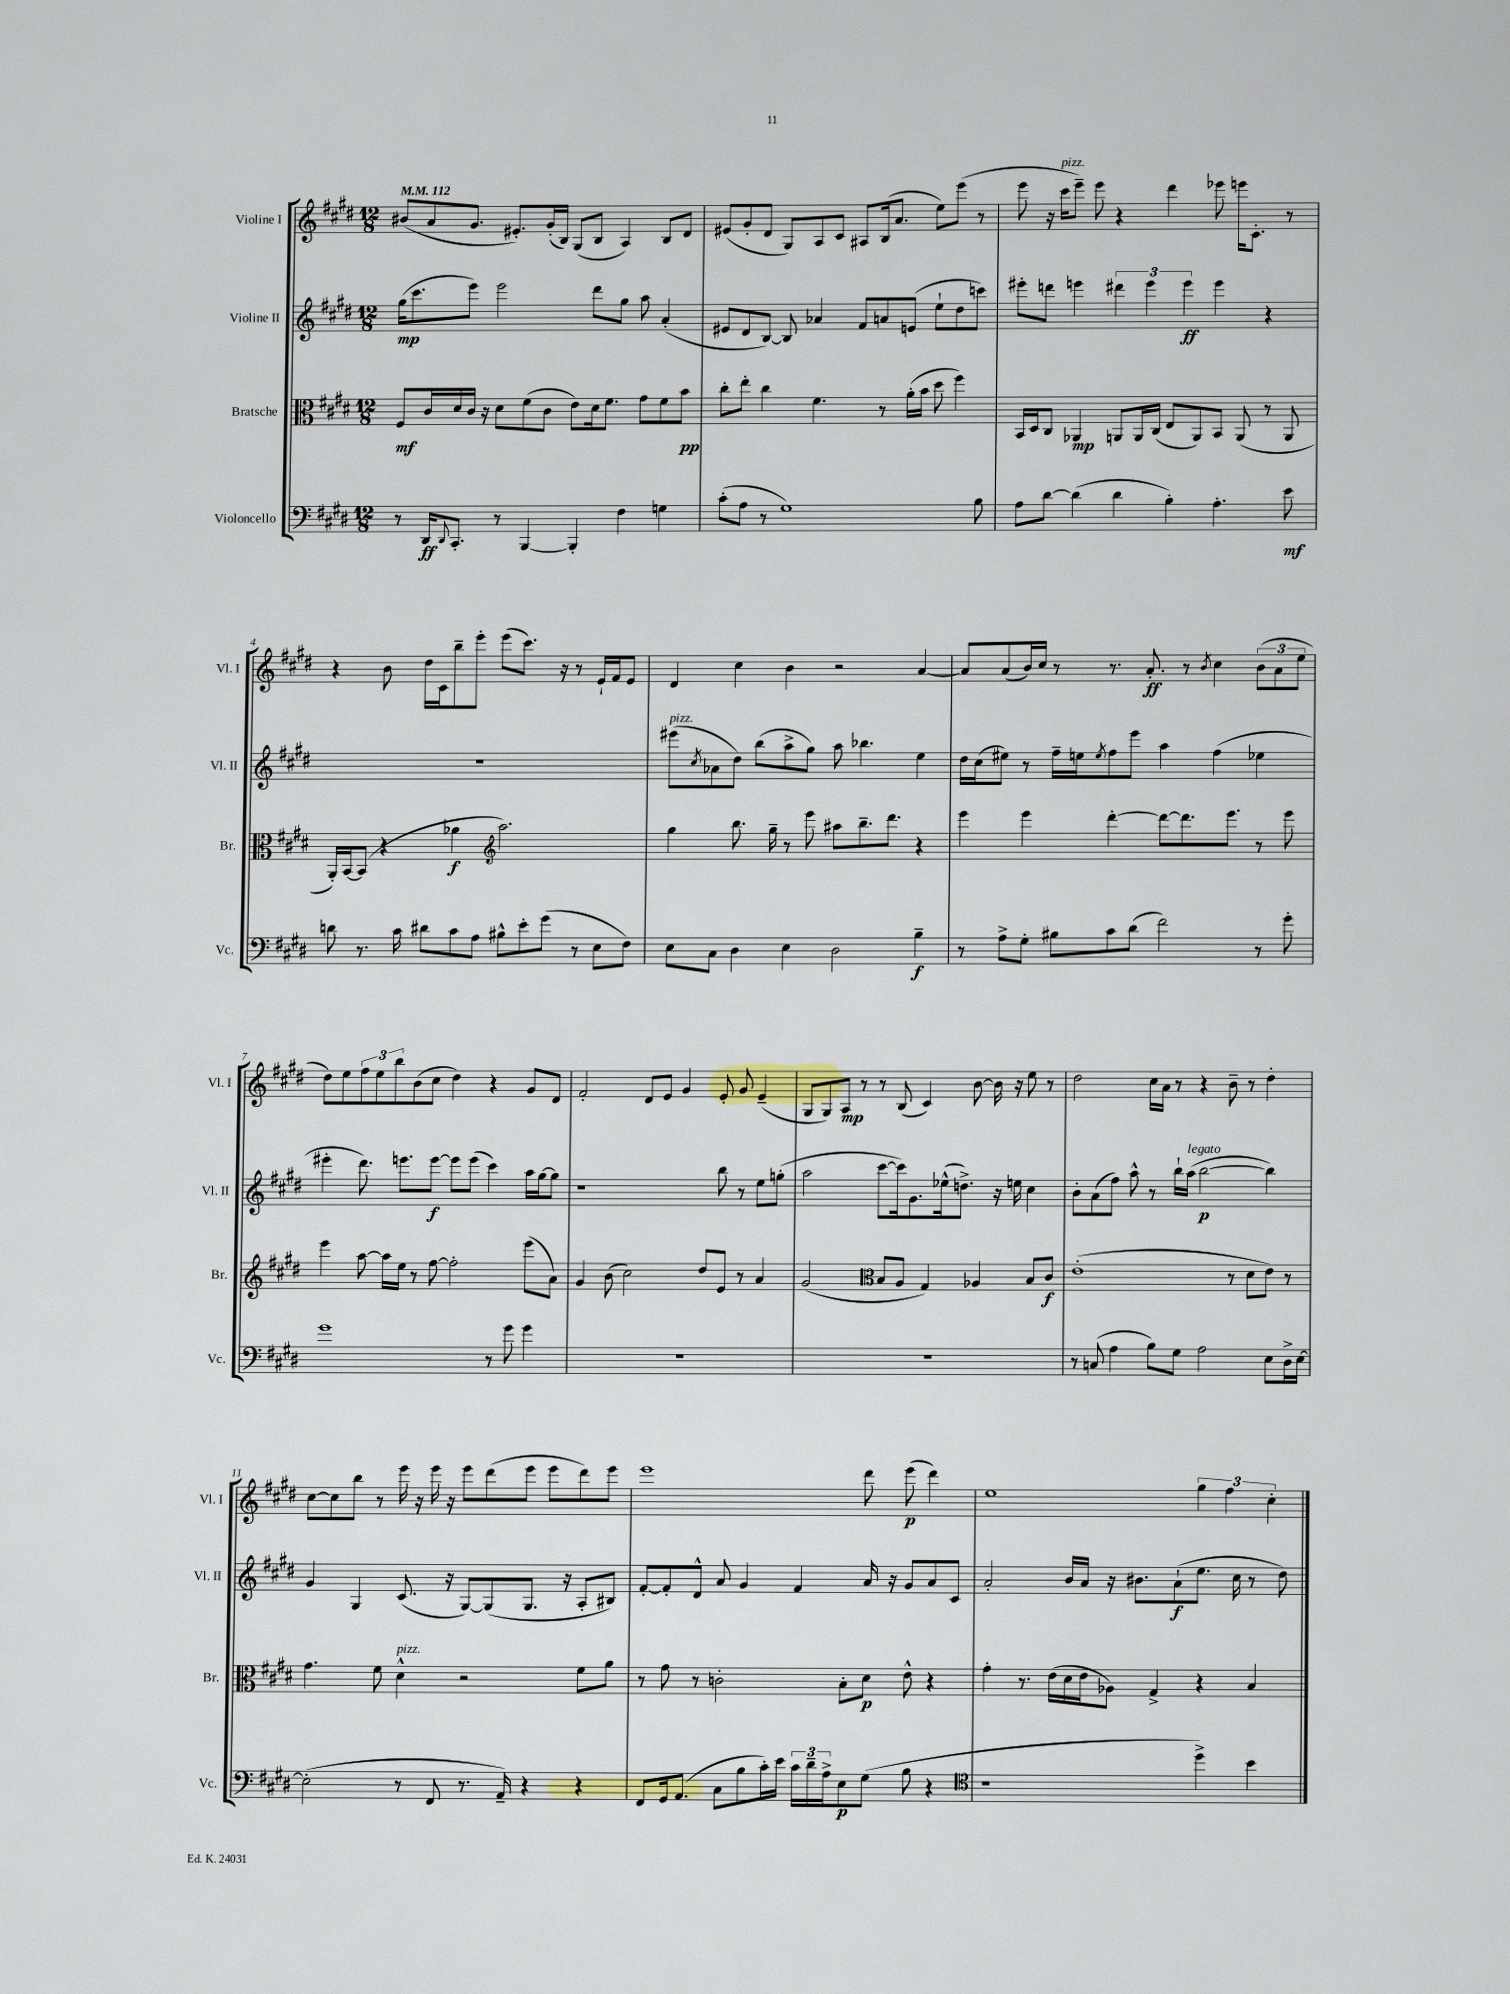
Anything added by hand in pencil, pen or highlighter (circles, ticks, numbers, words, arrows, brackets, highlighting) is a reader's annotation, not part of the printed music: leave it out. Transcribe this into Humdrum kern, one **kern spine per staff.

**kern	**kern	**kern	**kern
*staff4	*staff3	*staff2	*staff1
*clefF4	*clefC3	*clefG2	*clefG2
*k[f#c#g#d#]	*k[f#c#g#d#]	*k[f#c#g#d#]	*k[f#c#g#d#]
*M12/8	*M12/8	*M12/8	*M12/8
*MM112	*MM112	*MM112	*MM112
8r	8F#	(16gg#	(8b#
.	.	8.ccc#	.
16DD#	16c#	.	8a
8qqDD#	.	.	.
8.CC#'	16d#	.	.
.	16c#	8eee)	8.g#
.	16r	.	.
8r	8d#	2eee	.
.	.	.	8.e#')
[4BBB	(8f#	.	.
.	8c#	.	(16g#'
.	.	.	16B)
4BBB']	8e)	.	(8G#
.	16d#	8ddd#	8B
.	8.f#	.	.
4F#	.	8gg#	4A)
.	8g#	8aa	.
4G	8f#	(4a'	8B
.	8b	.	8d#
=	=	=	=
(8c#'	8cc#'	8e#	(8e#
8A	8ee'	8d#	8g#'
8r	4cc#	[8B)	8d#
1G#)	.	8B]	8G#)
.	4.f#	4a-	8A
.	.	.	8c#
.	.	8f#	8A#
.	8r	8a	(16B
.	.	.	8.a
.	(16a'	(8e	.
.	16b	.	.
.	8dd#	8ee`	8ee)
.	4ff#)	8dd#	(8eee
8B	.	8ccc)	8r
=	=	=	=
8A	16BB	8eee#'	8eee
.	16D#	.	.
[8d#	8C#	8ddd	16r
.	.	.	16ccc#
(4d#]	4AA-	4eee	8eee~)
.	.	.	8eee
4d#	8AA	6ddd#	4r
.	16AA	.	.
.	.	6eee	.
.	(16C#	.	.
4B')	8E	.	4ddd#
.	.	6eee	.
.	8AA)	.	.
4.A'	8BB	4eee	8eee-
.	(8AA	.	16eee
.	.	.	8.c#'
.	8r	4r	.
8e	8AA	.	8r
=	=	=	=
8d	16AA')	1.r	4r
.	[16BB	.	.
8.r	(8BB]	.	.
.	4r	.	8b
16c#	.	.	.
8d#	.	.	16dd#
.	.	.	16c#
8c#	4a-	.	8bb~
8A	.	.	8eee'
*	*clefG2	*	*
8B#^^	2.aa)	.	(8eee
8e'	.	.	8.ccc#)
(8g#	.	.	.
.	.	.	16r
8r	.	.	8r
8E	.	.	16e`
.	.	.	16f#
8F#)	.	.	8e
=	=	=	=
8E	4gg#	(8eee#	4d#
.	.	8qcc#	.
8C#	.	8a-	.
4D#	8.bb	8dd#)	4cc#
.	.	(8bb	.
.	16gg#~	.	.
4E	8r	8aa^	4b
.	8eee	8gg#)	.
2D#	8aa#	8aa	2r
.	8.bb~	4.bb-	.
.	8.ddd#	.	.
4B~	4r	4ee	[4a
=	=	=	=
8r	4eee	16dd#	8a]
.	.	(16cc#	.
8A^	.	8ee#)	(8a
8G#'	4eee	8r	16b)
.	.	.	16cc#
8B#	.	16ff#~	8r
.	.	16ee	.
.	.	8qee	.
8c#	[4ddd#'	8ff#	8.r
(8d#	.	8eee	.
.	.	.	8.a'
2f#)	8ddd#_	4aa	.
.	8.ddd#]	.	8r
.	.	.	8qb
.	.	(4ff#	4cc#
.	8.eee	.	.
8r	8r	4ee-	(12b
.	.	.	12a
8g#'	8eee	.	.
.	.	.	12ee
=	=	=	=
1g#	4eee	4eee#'	8dd#)
.	.	.	8ee
.	[8aa	8.ddd#)	12ff#
.	.	.	12ee
.	16aa]	.	.
.	.	.	12bb
.	16ee	8.eee	.
.	8r	.	(8b
.	[8ff#	[8eee	8cc#
.	2ff#']	8eee]	4dd#)
.	.	(8eee	.
8r	.	4ccc#)	4r
8g#	.	.	.
4g#	(8eee	16aa	8g#
.	.	[16gg#	.
.	8a)	8gg#]	8d#
=	=	=	=
1.r	4g#	1r	2f#'
.	(8b	.	.
.	2cc#)	.	.
.	.	.	8d#
.	.	.	8e
.	.	.	4g#
.	8dd#	.	.
.	8e	8bb	8e'
.	8r	8r	8g#
.	4a	8ee	(4e~
.	.	(8gg'	.
=	=	=	=
1.r	(2g#	2aa	8G#
.	.	.	8G#)
.	.	.	8A
.	.	.	8r
*	*clefC3	*	*
.	8B	[8ccc#	8r
.	8A	16ccc#])	(8B
.	.	8.g#	.
.	4G#)	.	4c#)
.	.	(16ee-^^	.
.	.	8.dd^)	.
.	4A-	.	[8b
.	.	16r	16b]
.	.	16ee	16r
.	8B	4cc#	8ee
.	8c#	.	8r
=	=	=	=
8r	(1e'	8b'	2dd#
(8C	.	(8a	.
4A	.	8ff#)	.
.	.	8aa^^	.
8B)	.	8r	16cc#
.	.	.	16a
8G#	.	16bb`	8r
.	.	(16aa	.
2A	.	[2bb	4r
.	8r	.	8b~
.	8d#	.	8r
8E	8e)	4bb])	4dd#'
16D#^	8r	.	.
[16E	.	.	.
=	=	=	=
(2E']	4.g#	4g#	[8cc#
.	.	.	8cc#]
.	.	4G#	8bb
.	8f#	.	8r
8r	4d#^^	(8.c#	16eee
.	.	.	16r
8FF#	.	.	16eee
.	.	16r	16r
8.r	2r	[8G#)	8eee
.	.	(8G#]	(8ddd#
16AA~)	.	.	.
4r	.	8.G#	8eee
.	.	.	8eee
.	.	16r	.
4r	8f#	8A'	8ddd#)
.	8a	8B#)	8eee
=	=	=	=
8FF#	8r	[8f#'	1eee
16GG#	8g#	8f#']	.
(8.AA	.	.	.
.	8r	8d#^^	.
8C#	2c'	8a	.
8B	.	4g#	.
16c#')	.	.	.
16e	.	.	.
24c#	.	4f#	.
24d#~	.	.	.
24A^	.	.	.
8E	8B'	.	.
(8G#	8d#	16a	8ddd#
.	.	16r	.
8B	8e^^	8g#	(8eee
4r	4r	8a	4ddd#)
.	.	8c#	.
=	=	=	=
*clefC4	*	*	*
1r	4g#'	2a'	1ee
.	8.r	.	.
.	(16e	.	.
.	16d#	16b	.
.	16e	16a	.
.	8A-)	16r	.
.	.	8.b#	.
.	4G#^	.	.
.	.	(8a`	.
4dd#^)	4r	8.ee	6gg#
.	.	.	6ff#
.	.	16cc#	.
4b	4B	8r	.
.	.	.	6cc#'
.	.	8dd#)	.
==	==	==	==
*-	*-	*-	*-
